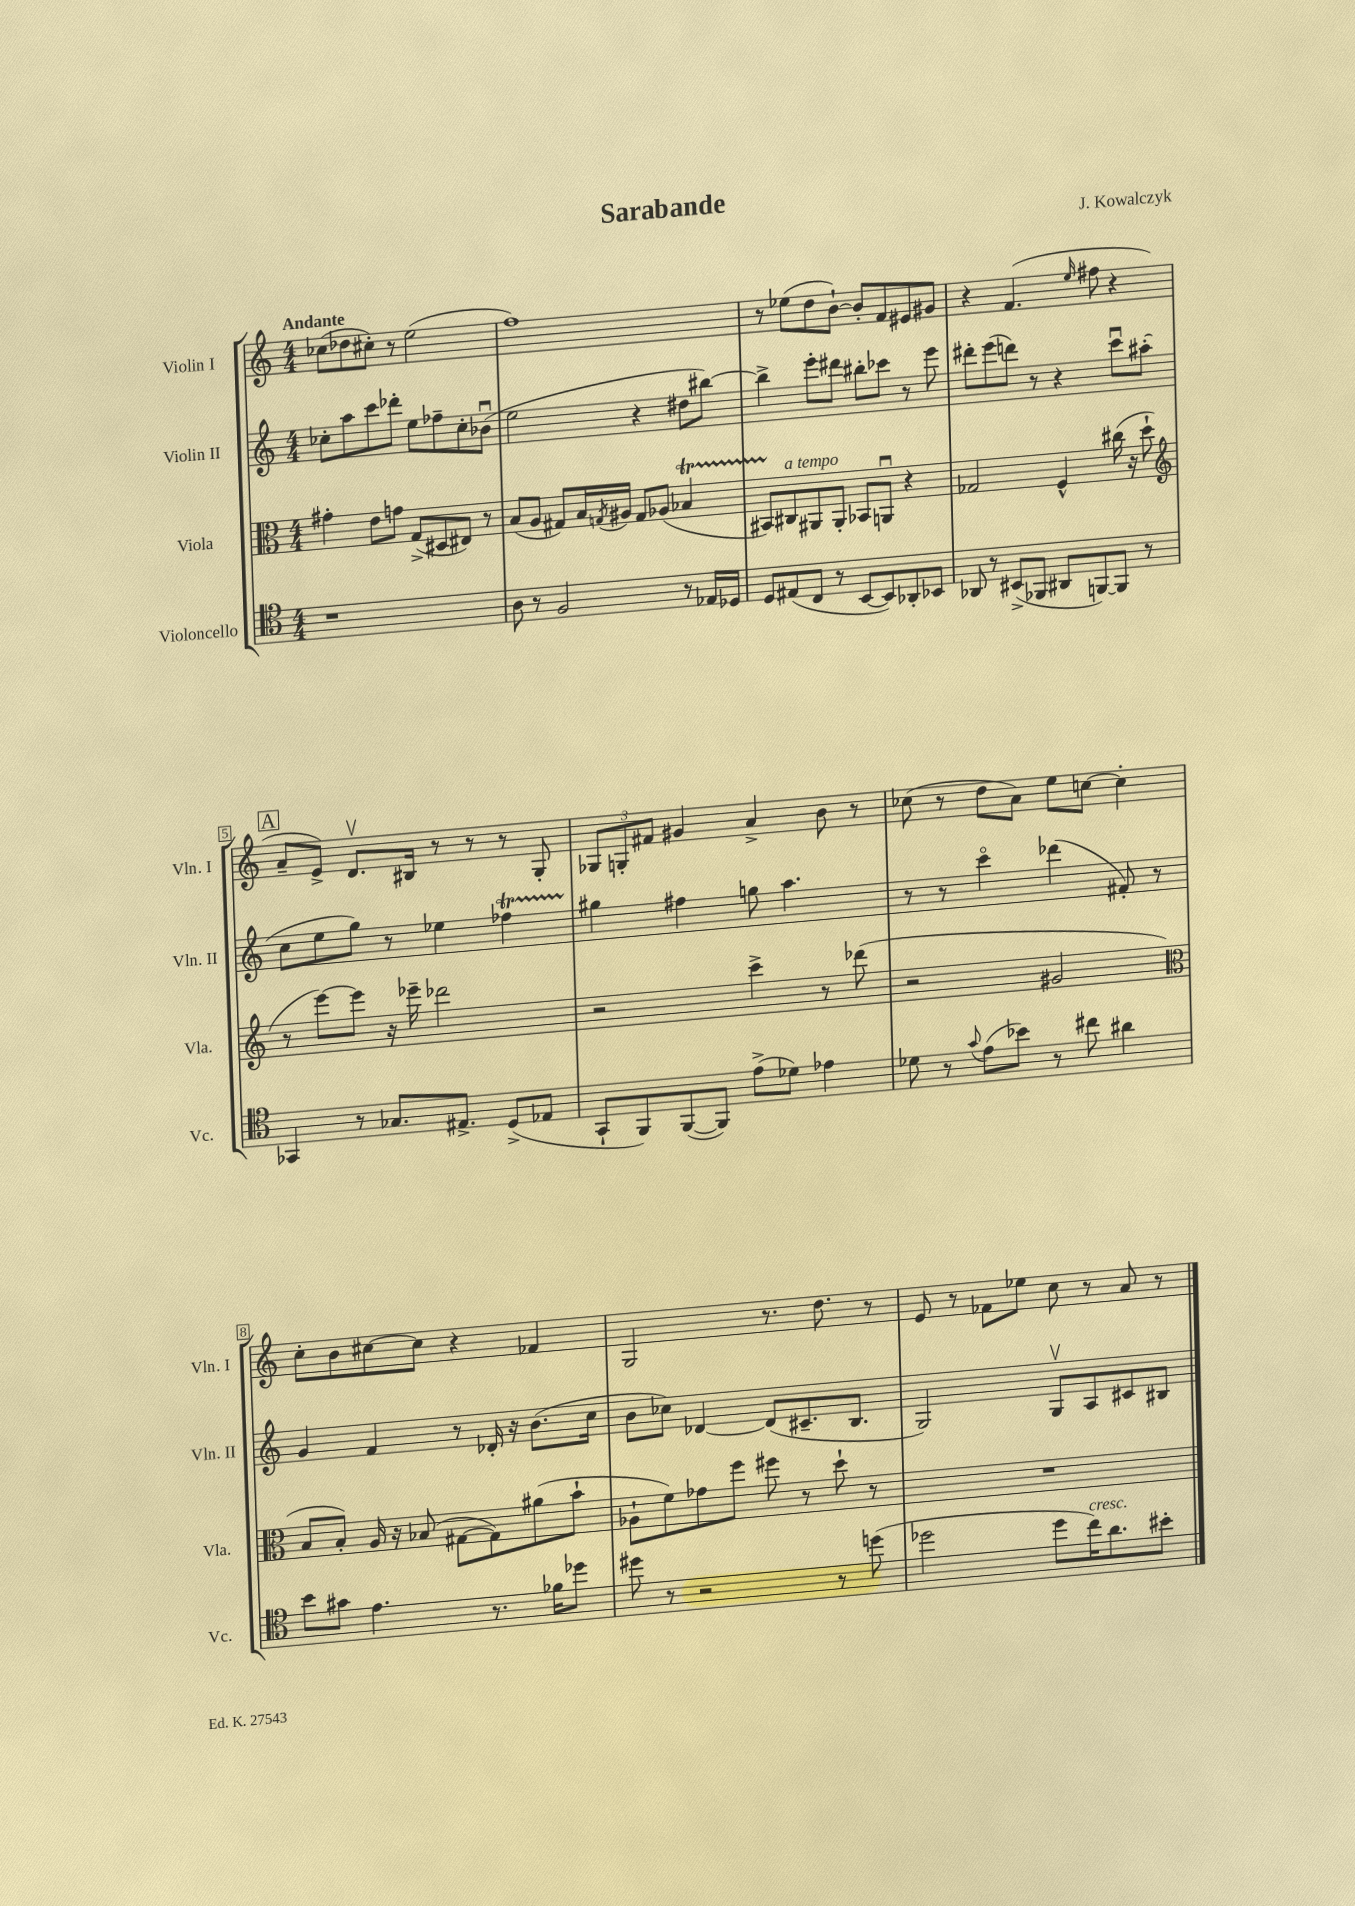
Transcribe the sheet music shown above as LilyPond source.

\header { title = "Sarabande" composer = "J. Kowalczyk" }
<<
\new StaffGroup <<
\new Staff = "s0" \with { instrumentName = "Violin I" shortInstrumentName = "Vln. I" } {
    \clef treble \key c \major \numericTimeSignature \time 4/4 \tempo "Andante"
    ces''8( des''8 cis''8-.) r8 e''2( |
    f''1) |
    r8 ees''8( d''8 b'8~-!) b'8-. f'8 eis'8 gis'8 |
    r4 f'4.( \grace { e''16 } fis''8 r4 |
    \mark \markup { \box "A" } a'8-- e'8->) d'8.\upbow bis16 r8 r8 r8 g8-. |
    \tuplet 3/2 { ges8 g8-. fis'8 } gis'4 a'4-> b'8 r8 |
    ces''8( r8 d''8 a'8) e''8 c''8~ c''4-. |
    c''8-. b'8 cis''8~ cis''8 r4 fes'4 |
    g2 r8. d''8. r8 |
    e'8 r8 fes'8 ees''8 c''8 r8 a'8 r8 \bar "|." |
}
\new Staff = "s1" \with { instrumentName = "Violin II" shortInstrumentName = "Vln. II" } {
    \clef treble \key c \major \numericTimeSignature \time 4/4
    ces''8-. a''8 c'''8 des'''8-. e''8 fes''8-- ces''8-. bes'8\downbow( |
    e''2 r4 dis''8 bis''8~) |
    bis''4-> e'''8-. dis'''8 bis''8-. ces'''8 r8 e'''8 |
    dis'''8-. e'''8( d'''8) r8 r4 c'''8\downbow ais''8-.( |
    \mark \markup { \box "A" } c''8 e''8 g''8) r8 ees''4 fes''4\startTrillSpan |
    gis''4\stopTrillSpan fis''4 g''8 a''4. |
    r8 r8 c'''4\flageolet des'''4( fis'8-.) r8 |
    g'4 f'4 r8 des'16-. r16 b'8.( c''16 |
    b'8 ces''8) des'4~ des'8( cis'8.-- b8. |
    g2) g8\upbow a8 cis'8 bis8 \bar "|." |
}
\new Staff = "s2" \with { instrumentName = "Viola" shortInstrumentName = "Vla." } {
    \clef alto \key c \major \numericTimeSignature \time 4/4
    gis'4-. e'8 g'8 g8->( dis8 eis8) r8 |
    b8( a8 gis8) b16 \acciaccatura { g8 } ais16 g8 aes8( bes4\startTrillSpan |
    bis,8) cis8\stopTrillSpan^\markup { \italic "a tempo" } ais,8 ais,8-. bes,8 a,8\downbow r4 |
    ges2 f4-^ cis''16( r16 d''8-! |
    \mark \markup { \box "A" } \clef treble r8 e'''8~) e'''8 r16 ees'''16-- des'''2 |
    r2 c'''4-> r8 des'''8( |
    r2 gis'2 |
    \clef alto b8 b8-.) a16 r16 bes8( gis8~ gis8) ais'8( b'8-! |
    aes8-! f'8) ges'8 f''8 fis''8 r8 d''8-! r8 |
    R1 \bar "|." |
}
\new Staff = "s3" \with { instrumentName = "Violoncello" shortInstrumentName = "Vc." } {
    \clef tenor \key c \major \numericTimeSignature \time 4/4
    r1 |
    a8 r8 f2 r8 ees16 des16 |
    d8 eis8( c8 r8 b,8~ b,8) aes,8-. bes,8 |
    aes,8 r8 bis,8->( fes,8 ais,8 f,8~) f,8 r8 |
    \mark \markup { \box "A" } ges,4 r8 ges8. eis8.-> d8->( ees8 |
    g,8-! f,8) f,8~( f,8) e'8->( des'8) ees'4 |
    des'8 r8 \appoggiatura { g'8 } e'8( bes'8) r8 cis''8 ais'4 |
    b'8 gis'8 e'4. r8. fes'16 des''8 |
    dis''8 r8 r2 r8 d''8( |
    des''2 des''8 c''16^\markup { \italic "cresc." }) a'8. bis'8-. \bar "|." |
}
>>
>>
\layout { \context { \Score \override BarNumber.stencil = #(make-stencil-boxer 0.1 0.3 ly:text-interface::print) } }
